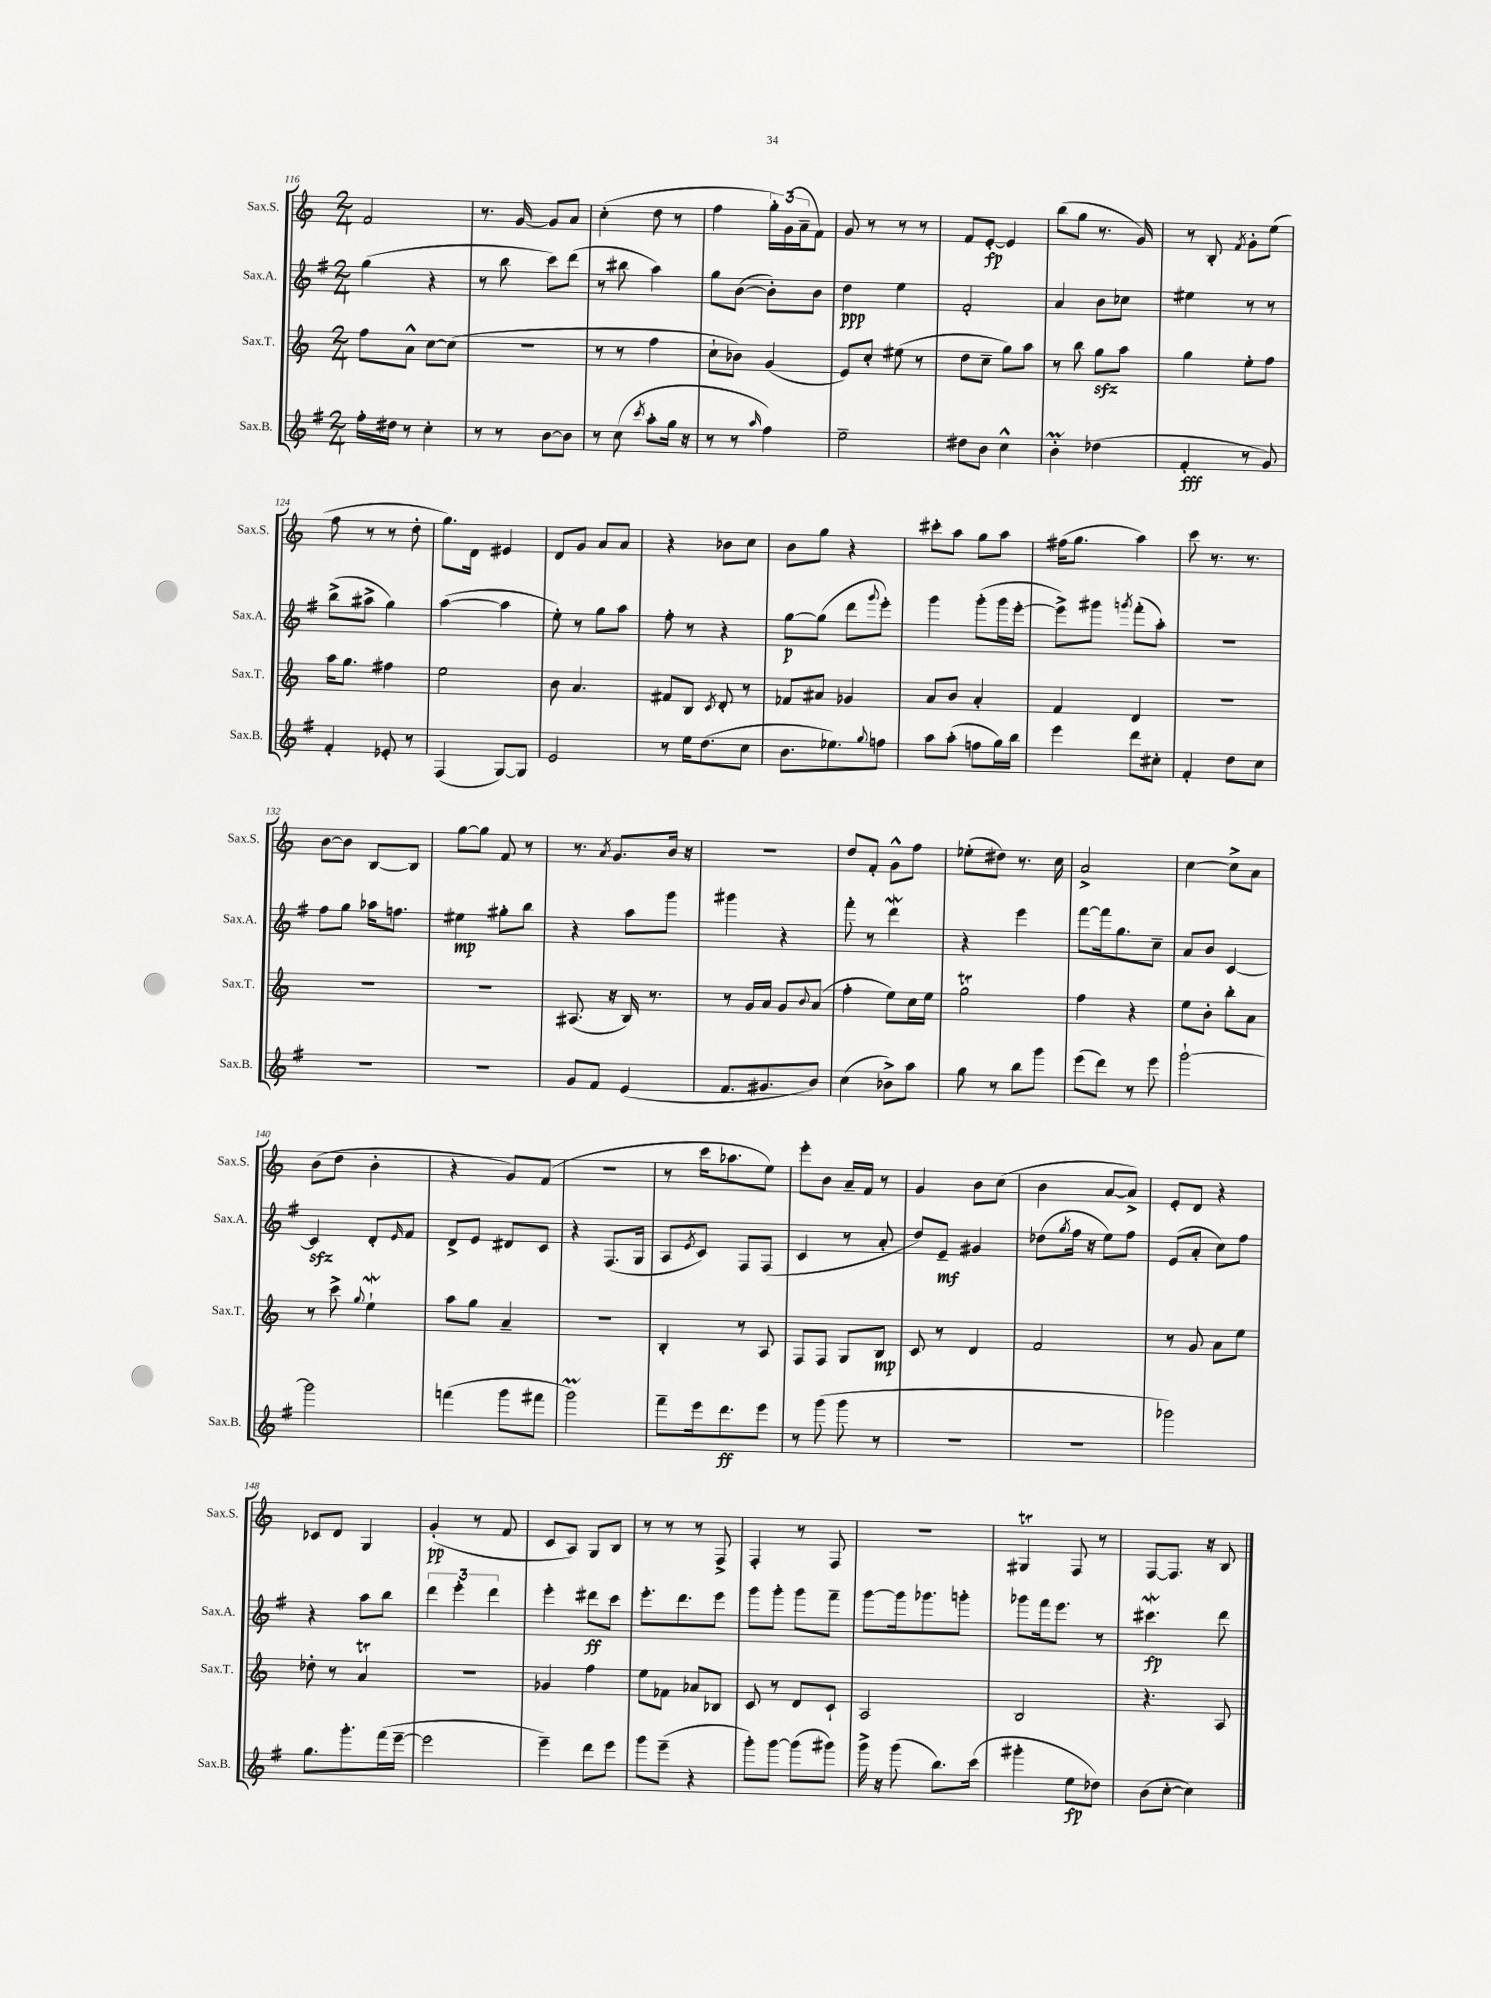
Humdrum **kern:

**kern	**kern	**kern	**kern
*staff4	*staff3	*staff2	*staff1
*clefG2	*clefG2	*clefG2	*clefG2
*k[f#]	*k[]	*k[f#]	*k[]
*M2/4	*M2/4	*M2/4	*M2/4
16ff#'	8ff	(4gg	2f
16dd#	.	.	.
8r	8a^^	.	.
4cc'	[8cc	4r	.
.	(8cc]	.	.
=	=	=	=
8r	2r	8r	8.r
8r	.	8bb	.
.	.	.	[16g
[8b	.	8ccc)	8g]
8b]	.	(8ddd	8a
=	=	=	=
8r	8r	8r	(4cc'
(8cc	8r	8bb#	.
8qccc	.	.	.
8aa'	4ff	4aa)	8dd
16gg	.	.	8r
16r	.	.	.
=	=	=	=
8r	8cc`	8gg	4ff
8r	8b-)	([8b	.
16qqaa	.	.	.
4ff#)	(4g	8b'])	24gg')
.	.	.	(24g
.	.	.	24a~
.	.	8b	8f)
=	=	=	=
2ee~	8e)	4dd	8g
.	8cc'	.	8r
.	(8ee#	4ee	8r
.	8r	.	8r
=	=	=	=
8dd#	8dd	2f#'	8f
8b	8cc~	.	[8e'
4cc^^	8gg)	.	4e]
.	8aa	.	.
=	=	=	=
4b'	8r	4a	(8bb
.	8bb	.	8gg
(4dd-	8gg	8b	8.r
.	8aa	8cc-	.
.	.	.	16g)
=	=	=	=
4f#'	4gg	4ee#	8r
.	.	.	8B'
.	.	.	8qf
8r	8ee'	8r	8g'
8g)	8ff	8r	(8ee
=	=	=	=
4f#'	16aa	(8bb^	8ff
.	8.gg	.	.
.	.	8aa#^	8r
8e-'	4ff#	4gg)	8r
8r	.	.	8dd'
=	=	=	=
(4F#	2ee	([4aa	8.gg)
.	.	.	16d
[8G)	.	4aa]	4e#
8G]	.	.	.
=	=	=	=
2e	8b	8ee')	8d
.	4.a	8r	8g
.	.	8gg	8a
.	.	8aa	8a
=	=	=	=
8r	8f#	8ff#'	4r
16ee	8B	8r	.
(8.dd	.	.	.
.	8qc	.	.
.	8d'	4r	8b-
8cc	8r	.	8cc
=	=	=	=
8.b	8f-	[8gg	8b
.	8a#	(8gg]	8gg
8.ee-)	.	.	.
.	4g-	8ddd	4r
8qqgg	.	8qqggg	.
8ff	.	8eee')	.
=	=	=	=
8aa	8a	4ggg	8ccc#'
(8aa'	8b	.	8aa
8ff	4a'	(8ggg'	8gg
16gg)	.	16ggg	8aa
16bb	.	[16eee'	.
=	=	=	=
4eee	4f	8eee^])	(16ff#
.	.	.	8.gg
.	.	8ggg#	.
.	.	8qggg	.
8ddd	4d	(8fff#'	4aa)
8cc#'	.	8aa')	.
=	=	=	=
4f#'	2r	2r	8ccc
.	.	.	8.r
8dd	.	.	.
.	.	.	8.r
8cc	.	.	.
=	=	=	=
2r	2r	8ff#	[8b
.	.	8gg	8b]
.	.	16aa-	[8B
.	.	8.ff	.
.	.	.	8B]
=	=	=	=
2r	2r	4ee#	[8gg
.	.	.	8gg]
.	.	8gg#'	8f
.	.	8bb	8r
=	=	=	=
8g	(8.A#	4r	8.r
8f#	.	.	.
.	.	.	8qa
.	16r	.	8.g
(4e	16B)	8aa	.
.	8.r	.	.
.	.	8ggg	16b
.	.	.	16r
=	=	=	=
8.f#	8r	4ggg#	2r
.	16g	.	.
8.g#	16a	.	.
.	8g	4r	.
.	8qqb	.	.
8b)	(8a	.	.
=	=	=	=
(4cc	4ff'	8fff#'	8dd
.	.	8r	8f'
8b-^)	8ee)	4ddd	8g^^
8aa	16cc	.	8ff
.	16ee	.	.
=	=	=	=
8gg	2gg	4r	(8ee-'
8r	.	.	8dd#)
8bb	.	4eee	8.r
8ggg	.	.	.
.	.	.	16cc
=	=	=	=
(8eee	4ff	[8fff#	2a^
8ddd)	.	16fff#]	.
.	.	8.gg	.
8r	4r	.	.
8eee	.	8cc~	.
=	=	=	=
[2ggg`	8ee	8a	[4cc
.	8b'	8b	.
.	8bb'	[4c	8cc^]
.	8a	.	8a
=	=	=	=
2ggg]	8r	4c]	(8b
.	8ccc^	.	8dd
.	8qqgg	.	.
.	4ee`	8d'	4b'
.	.	16qqe	.
.	.	8f#	.
=	=	=	=
(4fff	8aa	8d^	4r
.	8gg	8e	.
8ggg	4a~	8d#	8g)
8fff#	.	8c	(8f
=	=	=	=
2ggg)	2r	4r	2r
.	.	(8.F#	.
.	.	16G	.
=	=	=	=
8fff#~	4B'	8A	8r
.	.	8qe	.
16eee	.	8c)	16ccc
8.ddd	.	.	8.aa-
.	8r	8F#	.
8eee	8A	(8F#	8ee)
=	=	=	=
8r	8F	4c	8eee'
(8ggg	8F	.	8b
8ggg	8G	8r	16a~
.	.	.	16f
8r	8B	8a'	8r
=	=	=	=
2r	8c	8dd)	4g
.	8r	8e~	.
.	4d	4g#	8b
.	.	.	(8cc
=	=	=	=
2r	2f	(8dd-	4b
.	.	8qgg	.
.	.	16ff#	.
.	.	16r	.
.	.	8ee)	[8a
.	.	8ff#	8a^])
=	=	=	=
2ggg-)	8r	(8e	8e'
.	8g	8a'	8d
.	8a	8cc)	4r
.	8ee	8ff#	.
=	=	=	=
8.gg	8dd-'	4r	8c-
.	8r	.	8d
8.ggg'	.	.	.
.	4a	8aa	4G
(16fff#	.	8bb	.
[16eee~	.	.	.
=	=	=	=
2eee]	2r	6ddd	(4g'
.	.	6eee'	.
.	.	.	8r
.	.	6ddd	.
.	.	.	8f
=	=	=	=
4eee~)	4g-	4eee'	8c
.	.	.	8A)
8ddd	4ff	8ddd#	8G
8eee	.	8ccc	8B
=	=	=	=
8ggg	8ee	8.eee'	8r
(8eee~	8f-	.	8r
.	.	8.ddd	.
4r	8a-	.	8r
.	8B-	8eee	8F^
=	=	=	=
8ggg')	8c	8ggg	4F'
[8ggg	8r	8ggg'	.
(8ggg]	8d	8ggg	8r
8ggg#)	8c`	8fff#~	8F
=	=	=	=
16ggg^	2A	[8ggg	2r
16r	.	.	.
(8ggg	.	16ggg]	.
.	.	8.ggg-	.
8.bb)	.	.	.
.	.	8ggg'	.
(16ccc	.	.	.
=	=	=	=
4ggg#'	2B	8ggg-	4G#
.	.	16fff#	.
.	.	8.eee	.
8ee	.	.	8F
8dd-)	.	8r	8r
=	=	=	=
(8b	4.r	4.ccc#	[8F
[8cc'	.	.	8.F]
4cc])	.	.	.
.	.	.	16r
.	8A	8ddd	8B
==	==	==	==
*-	*-	*-	*-
